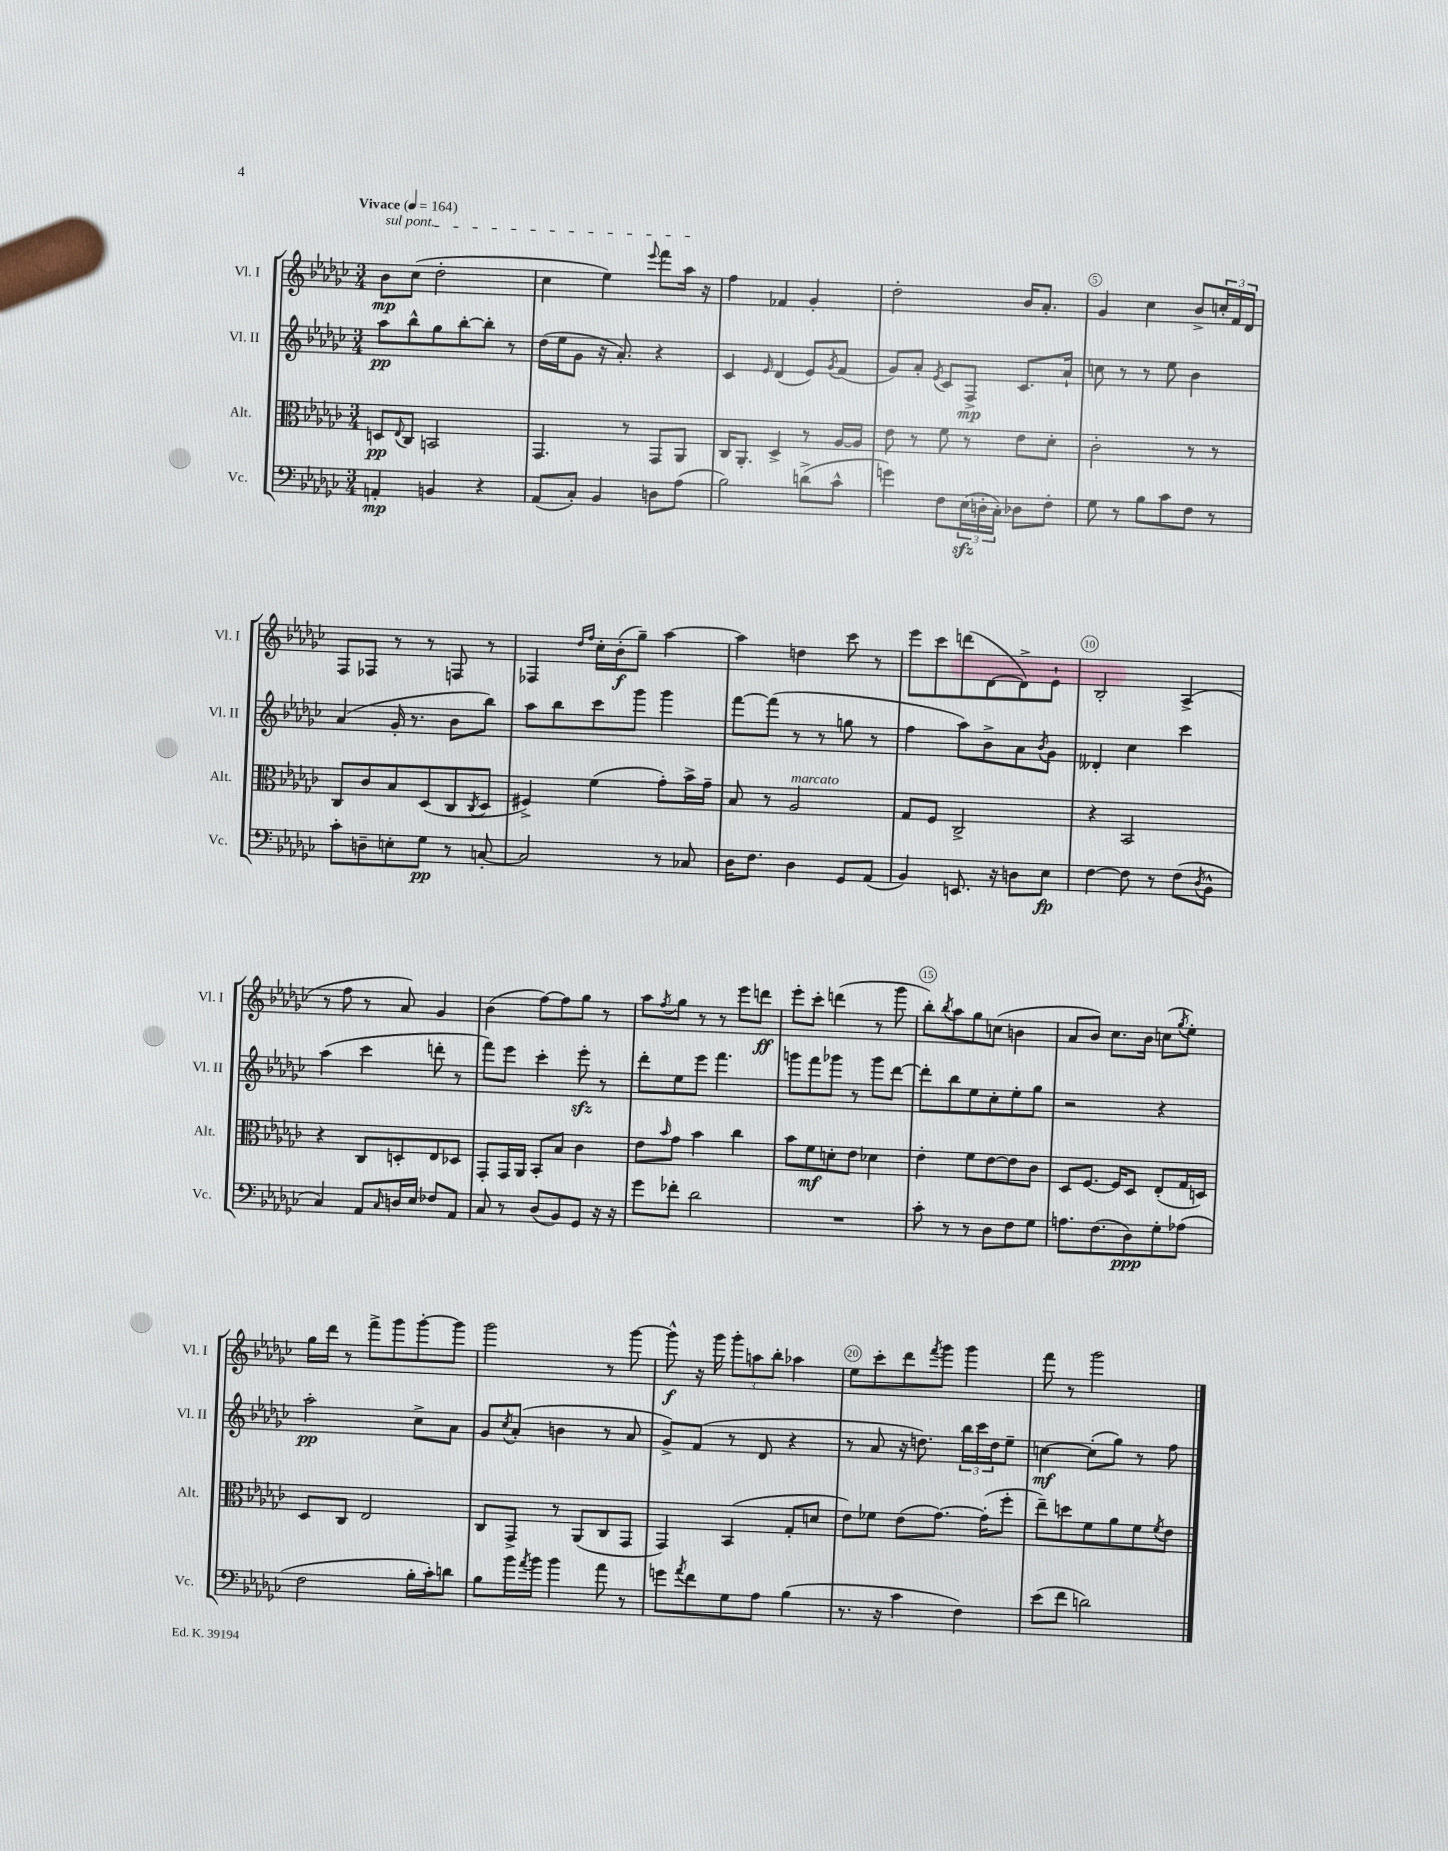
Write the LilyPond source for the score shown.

<<
\new StaffGroup <<
\new Staff = "s0" \with { instrumentName = "Vl. I" shortInstrumentName = "Vl. I" } {
    \clef treble \key ges \major \numericTimeSignature \time 3/4 \tempo "Vivace" 4 = 164
    \once \override TextSpanner.bound-details.left.text = \markup { \italic "sul pont." } bes'8\mp\startTextSpan ces''8( des''2-. |
    ces''4 ees''4) \appoggiatura { ees'''8 } f'''8 aes''16\stopTextSpan r16 |
    f''4 fes'4 ges'4-. |
    des''2-. bes'16 aes'8.-. |
    ges'4 ces''4 bes'8-> \tuplet 3/2 { c''16-. f'16 des'16 } |
    f8 fes8 r8 r8 f8 r8 |
    fes4 \grace { des''16 f''16 } ces''16-. bes'16-.\f( ges''8--) aes''4~ |
    aes''4 d''4 ces'''8 r8 |
    ees'''8 ces'''8 d'''8( des'8~ des'8->) ees'8-! |
    bes2-. aes4->( |
    r8 f''8 r8 aes'8) ges'4 |
    bes'4( f''8~) f''8 ges''8 r8 |
    aes''8 \acciaccatura { f''8 } ges''8 r8 r8 ees'''8 d'''8\ff |
    ees'''8-. ces'''8-. d'''4( r8 ges'''8 |
    bes''8-.) \acciaccatura { bes''8 } aes''8 ges''8 c''8( b'4 |
    aes'8 bes'8) ces''8. bes'16 c''8( \acciaccatura { ges''8 } ees''8-.) |
    ges''16 des'''16 r8 f'''8-> ges'''8 ges'''8~-. ges'''8 |
    ges'''2 r8 ges'''8~ |
    ges'''8-^\f r16 ges'''16 \tuplet 3/2 { ges'''8-. a''8 bes''8-. } aes''4 |
    ees''8 ces'''8-. des'''8 \acciaccatura { f'''8 } ges'''8 ges'''4 |
    f'''8 r8 ges'''2 \bar "|." |
}
\new Staff = "s1" \with { instrumentName = "Vl. II" shortInstrumentName = "Vl. II" } {
    \clef treble \key ges \major \numericTimeSignature \time 3/4
    aes''8\pp bes''8-^ ges''8 bes''8~-. bes''8-. r8 |
    des''16( ees''16 ges'8 r16 aes'8.-.) r4 |
    ces'4 \grace { ees'16 } des'4( ees'8) \acciaccatura { ges'8 } f'8( |
    ges'8) aes'8-. \acciaccatura { ees'8 } ces'8 f8->\mp ces'8. aes'16-! |
    c''8 r8 r8 ees''8 bes'4 |
    aes'4( ges'16-. r8. bes'8 bes''8) |
    aes''8 bes''8 ces'''8 ges'''8 ges'''4 |
    f'''8~ f'''8( r8 r8 g''8 r8 |
    f''4 aes''8) bes'8-> aes'8 \acciaccatura { bes'8 } ges'8 |
    deses'4-. ces''4 ces'''4 |
    aes''4( ces'''4 d'''8-. r8 |
    f'''8) ees'''8 ces'''4-. ees'''8-.\sfz r8 |
    des'''8-. ees''8 ees'''8 f'''4. |
    g'''8 f'''8 ges'''8 r8 ges'''8 des'''8~ |
    des'''8-. bes''8 ees''8 ces''8-. ees''8-. ges''8 |
    r2 r4 |
    aes''2-.\pp ces''8-> aes'8 |
    ges'8 \acciaccatura { ces''8 } aes'8-.( b'4 r8 aes'8 |
    ges'8->) f'8( r8 des'8 r4 |
    r8 aes'8 r16 d''8.) \tuplet 3/2 { bes''16 ces'''16 d''16 } ees''8-- |
    c''4~\mf c''8-.( ges''8) r8 f''8 \bar "|." |
}
\new Staff = "s2" \with { instrumentName = "Alt." shortInstrumentName = "Alt." } {
    \clef alto \key ges \major \numericTimeSignature \time 3/4
    d8\pp \appoggiatura { ees8 } ces8 b,2 |
    ges,4. r8 ges,8 aes,8 |
    ces16 aes,8.-. des4-> r8 aes16~ aes16 |
    ees'8 r8 f'8 r8 ees'8 des'8-. |
    ces'2-. r8 r8 |
    ces8 ces'8 bes8 des8( ces8 \acciaccatura { ces8 } des8 |
    fis4->) f'4( ges'8-.) bes'16-> ges'16-- |
    bes8 r8 aes2^\markup { \italic "marcato" } |
    ges8 f8 ces2-> |
    r4 bes,2 |
    r4 ces8 d8-. ees8 des8 |
    ges,8-. ges,16 aes,16 bes,8-. bes8 ces'4 |
    ees'8 \grace { bes'16 } ges'8 bes'4 ces''4 |
    bes'8 f'8\mf d'8-. ees'8 des'4 |
    ees'4-. f'8 ees'8~ ees'8 ces'8 |
    des8 f8.~ f16 des8 ees8-.( ges16 d16) |
    des8 ces8 ees2 |
    ces8 ges,8-> r8 aes,8( ces8 ges,8 |
    ges,4) bes,4( ges8-. d'8 |
    ees'8) fes'8 ees'8( ges'8.~) ges'16-.( f''8-. |
    ees''8--) d''8 f'8 aes'8 f'8 \acciaccatura { f'8 } ees'8 \bar "|." |
}
\new Staff = "s3" \with { instrumentName = "Vc." shortInstrumentName = "Vc." } {
    \clef bass \key ges \major \numericTimeSignature \time 3/4
    a,4-.\mp b,4 r4 |
    aes,8( ces8-.) bes,4 d8 aes8( |
    bes2) d'8->( ces'8-^ |
    g'4) f8 \tuplet 3/2 { ees16\sfz( d16-. ces16-.) } des8 f8-. |
    ges8 r8 bes8 ces'8 f8 r8 |
    ces'8-. d8-- e8-. ges8\pp r8 c8~-. |
    c2 r8 ces8 |
    des16 f8. des4 ges,8 aes,8( |
    bes,4) e,8. r16 d8 ees8\fp |
    f4~ f8 r8 f8( \acciaccatura { des8 } bes,8-^ |
    ces4) aes,8 \grace { ces16 } d16 ees16 fes8 aes,8 |
    ces8 r8 des8( bes,8) ges,8 r16 r16 |
    ges'8 fes'8-. des'2 |
    R2. |
    ces'8-. r8 r8 des8 f8 ges8 |
    a8. f8.( des8\ppp) ges8-. aes8( |
    f2 bes16-. ces'16-.) d'8 |
    bes8 bes'16 \acciaccatura { aes'8 } bes'16 bes'4 aes'8 r8 |
    g'8 \acciaccatura { aes'8 } f'8 ges8 aes8 bes4( |
    r8. r16 ces'4 f4) |
    ees'8( f'8 d'2) \bar "|." |
}
>>
>>
\layout { \context { \Score \override BarNumber.break-visibility = ##(#f #t #t) barNumberVisibility = #(every-nth-bar-number-visible 5) \override BarNumber.stencil = #(make-stencil-circler 0.1 0.3 ly:text-interface::print) } }
